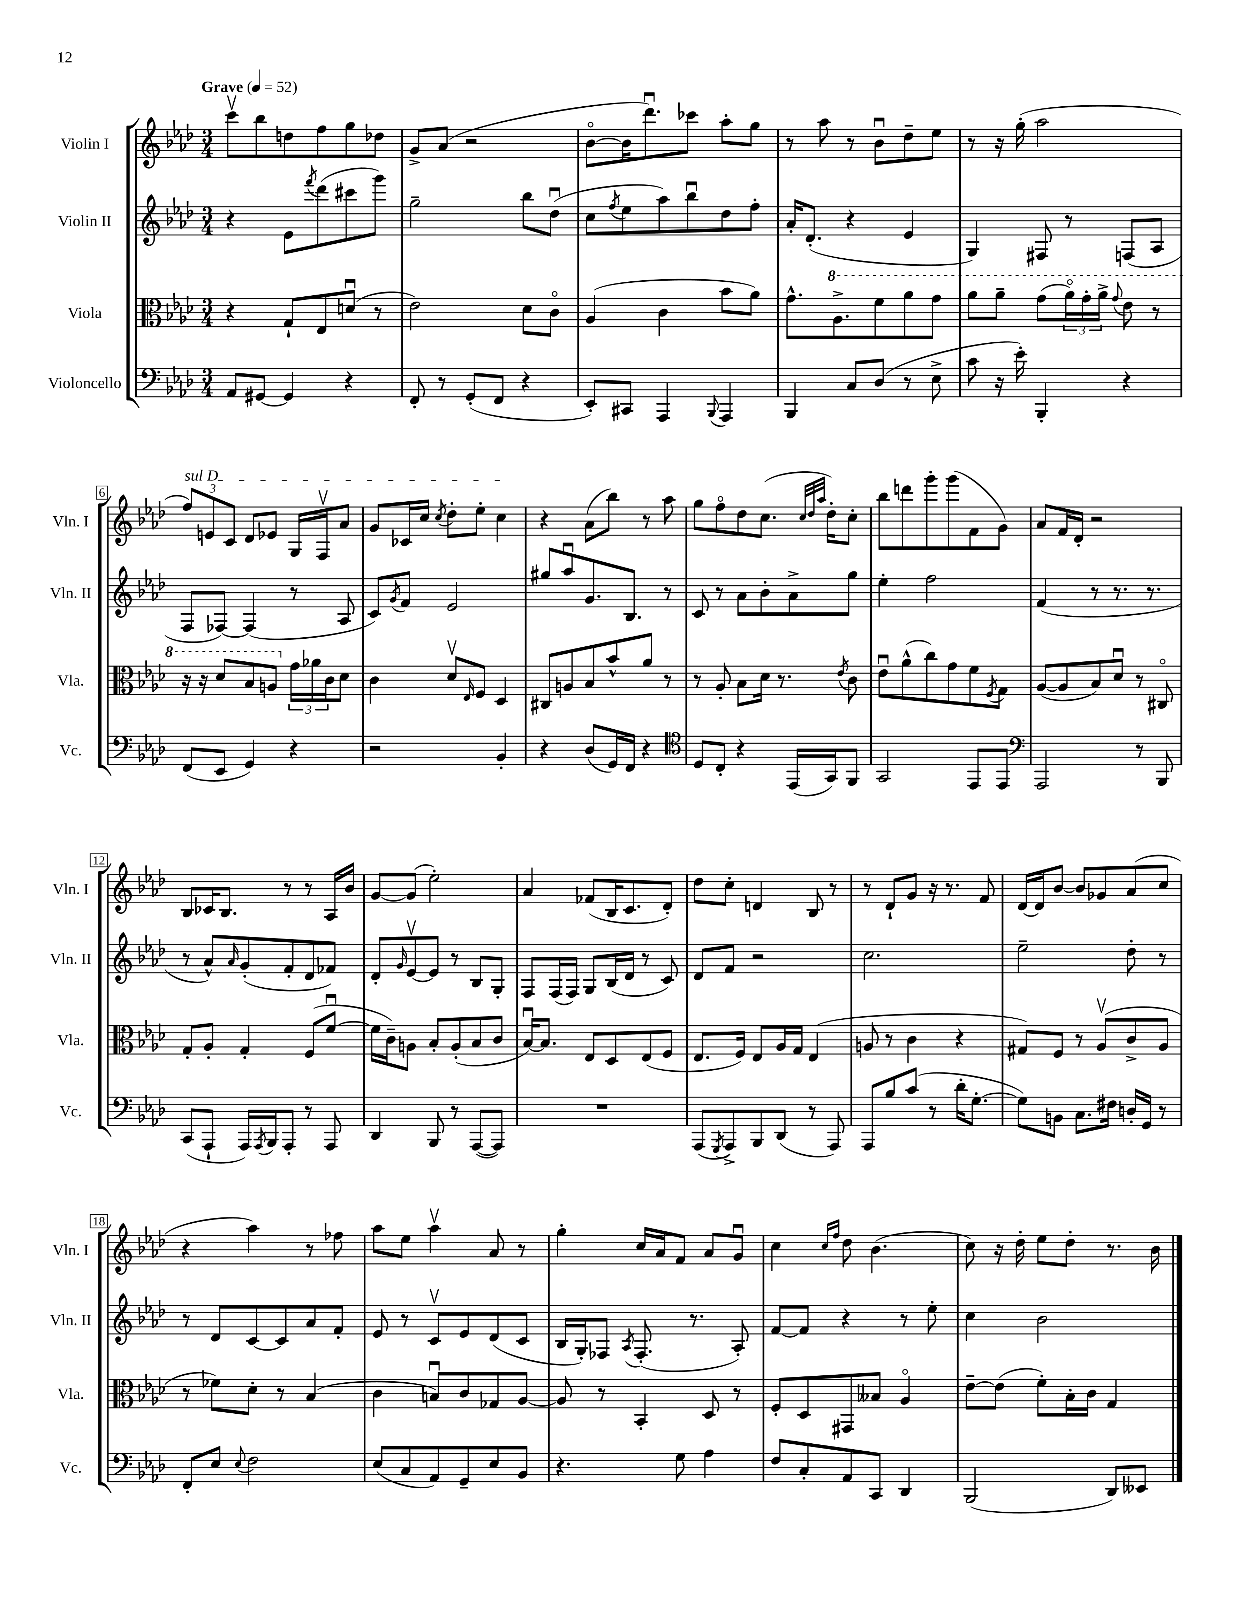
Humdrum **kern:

**kern	**kern	**kern	**kern
*staff4	*staff3	*staff2	*staff1
*clefF4	*clefC3	*clefG2	*clefG2
*k[b-e-a-d-]	*k[b-e-a-d-]	*k[b-e-a-d-]	*k[b-e-a-d-]
*M3/4	*M3/4	*M3/4	*M3/4
*MM52	*MM52	*MM52	*MM52
8AA-	4r	4r	8cccv
[8GG#	.	.	8bb-
4GG#]	8G`	8e-	8dd
.	.	8qfff	.
.	8E-	(8ddd-	8ff
4r	(8du	8ccc#	8gg
.	8r	8ggg)	8dd-
=	=	=	=
8FF'	2e-)	2gg~	8g^
8r	.	.	(8a-
(8GG'	.	.	2r
8FF	.	.	.
4r	8d-	8bb-	.
.	8co	(8dd-u	.
=	=	=	=
8EE-')	(4A-	8cc	[8b-o
.	.	8qff	.
8CC#	.	8ee-	16b-]
.	.	.	8.ddd-u)
4AAA-	4c	8aa-)	.
.	.	8bb-u	8ccc-
8qqBBB-	.	.	.
4AAA-	8b-	8dd-	8aa-'
.	8a-)	8ff'	8gg
=	=	=	=
4BBB-	8.g^^	16a-'	8r
.	.	(8.d-'	.
.	.	.	8aa-
.	8.a-^	.	.
8C	.	4r	8r
(8D-	8ff	.	8b-u
8r	8aa-	4e-	8dd-~
8E-^	8gg	.	8ee-
=	=	=	=
8c	8aa-	4G)	8r
16r	8aa-~	.	16r
16e-')	.	.	(16gg'
4BBB-'	(8gg	8F#	2aa-
.	24aa-o)	8r	.
.	24gg'	.	.
.	24aa-^	.	.
.	8qqgg	.	.
4r	8ee-	(8F	.
.	8r	8A-	.
=	=	=	=
(8FF	16r	8F	12ff)
.	16r	.	.
.	.	.	12e
8EE-	8dd-	[8F-)	.
.	.	.	12c
4GG)	8b-	(4F-]	8d-
.	8a	.	8e-
4r	24g	8r	16G
.	24a-	.	.
.	.	.	16Fv
.	24c	.	.
.	8d-	8A-	8a-
=	=	=	=
2r	4c	8c)	8g
.	.	8qg	.
.	.	8f	16c-
.	.	.	16cc
.	.	.	8qcc
.	8d-v	2e-	8dd-'
.	16qqE-	.	.
.	8F	.	8ee-'
4BB-'	4D-	.	4cc
=	=	=	=
4r	8C#	8gg#	4r
.	8A	8aa-u	.
(8D-	8B-	8.g	(8a-
16GG)	8b-^^	.	8bb-)
16FF	.	8.B-	.
4r	8a-	.	8r
.	8r	8r	8aa-
=	=	=	=
*clefC4	*	*	*
8D-	8r	8c	8gg
8C'	8A-'	8r	8ffo
4r	8B-	8a-	8dd-
.	16d-	8b-'	(8.cc
.	8.r	.	.
(16EE-	.	8a-^	.
.	.	.	32qqcc
.	.	.	32qqdd-
.	.	.	32qqaa-
16GG)	.	.	16dd-')
.	8qe-	.	.
8FF	8c	8gg	8cc'
=	=	=	=
2GG	8e-u	4ee-'	8bb-
.	(8a-^^	.	8ddd
.	8cc)	2ff	8ggg'
.	8g	.	(8ggg
8EE-	8f	.	8f
.	8qF	.	.
8EE-	8G	.	8g)
=	=	=	=
*clefF4	*	*	*
2AAA-	([8A-	(4f	8a-
.	8A-]	.	16f
.	.	.	16d-'
.	8B-)	8r	2r
.	8d-u	8.r	.
8r	8r	.	.
.	.	8.r	.
8BBB-	8C#o	.	.
=	=	=	=
(8CC	8G'	8r	8B-
8AAA-`	8A-'	8a-^^)	16c-
.	.	.	8.B-
.	.	16qqa-	.
16AAA-)	4G'	(8g'	.
8qAAA-	.	.	.
16BBB-	.	.	.
8AAA-'	.	8f'	8r
8r	(8F	8d-	8r
8AAA-	[8fu	8f-)	16A-
.	.	.	16b-
=	=	=	=
4DD-	16f]	8d-'	[8g
.	16c~)	.	.
.	.	16qqg	.
.	8A	[8e-v	(8g]
8BBB-	8B-'	8e-]	2ee-')
8r	(8A'	8r	.
([8AAA-	8B-	8B-	.
8AAA-])	8c	8G'	.
=	=	=	=
2.r	[16B-u)	8F	4a-
.	8.B-]	.	.
.	.	(16F	.
.	.	16F)	.
.	8E-	8G	(8f-
.	8D-	(16B-	16B-
.	.	16d-	8.c
.	(8E-	8r	.
.	8F	8c)	8d-')
=	=	=	=
(8AAA-	8.E-	8d-	8dd-
8qGGG	.	.	.
8AAA-^)	.	8f	8cc'
.	16F)	.	.
8BBB-	8E-	2r	4d
(8DD-	16A-	.	.
.	16G	.	.
8r	(4E-	.	8B-
8AAA-)	.	.	8r
=	=	=	=
8AAA-	8A	2.cc	8r
8B-	8r	.	8d-`
(8c	4c	.	8g
8r	.	.	16r
.	.	.	8.r
16d-'	4r	.	.
[8.G'	.	.	.
.	.	.	8f
=	=	=	=
8G])	8G#)	2ee-~	[16d-
.	.	.	16d-]
8BB	8F	.	[8b-
8.C	8r	.	8b-]
.	(8A-v	.	8g-
16F#	.	.	.
16D'	8c^	8dd-'	(8a-
16GG	.	.	.
8r	8A-	8r	8cc
=	=	=	=
8FF'	8r	8r	4r
8E-	8f-)	8d-	.
8qqE-	.	.	.
2F	8d-'	[8c	4aa-)
.	8r	8c]	.
.	(4B-	8a-	8r
.	.	8f'	8ff-
=	=	=	=
(8E-	4c	8e-	8aa-
8C	.	8r	8ee-
8AA-)	8Bu)	8cv	4aa-v
8GG~	8c	8e-	.
8E-	8G-	(8d-	8a-
8BB-	[8A-	8c	8r
=	=	=	=
4.r	8A-]	16B-	4gg'
.	.	16G')	.
.	8r	8F-	.
.	.	8qA-	.
.	4BB-'	(8.F-'	16cc
.	.	.	16a-
8G	.	.	8f
.	.	8.r	.
4A-	8D-	.	8a-
.	8r	8A-')	8gu
=	=	=	=
8F	8F'	[8f	4cc
8C'	8D-	8f]	.
.	.	.	16qqcc
.	.	.	16qqff
8AA-	8GG#	4r	8dd-
8CC	8B--	.	(4.b-
4DD-	4A-o	8r	.
.	.	8ee-'	.
=	=	=	=
(2BBB-	[8e-~	4cc	8cc)
.	(8e-]	.	16r
.	.	.	16dd-'
.	8f')	2b-	8ee-
.	16B-'	.	8dd-'
.	16c	.	.
8DD-)	4G	.	8.r
8EE--	.	.	.
.	.	.	16b-
==	==	==	==
*-	*-	*-	*-
